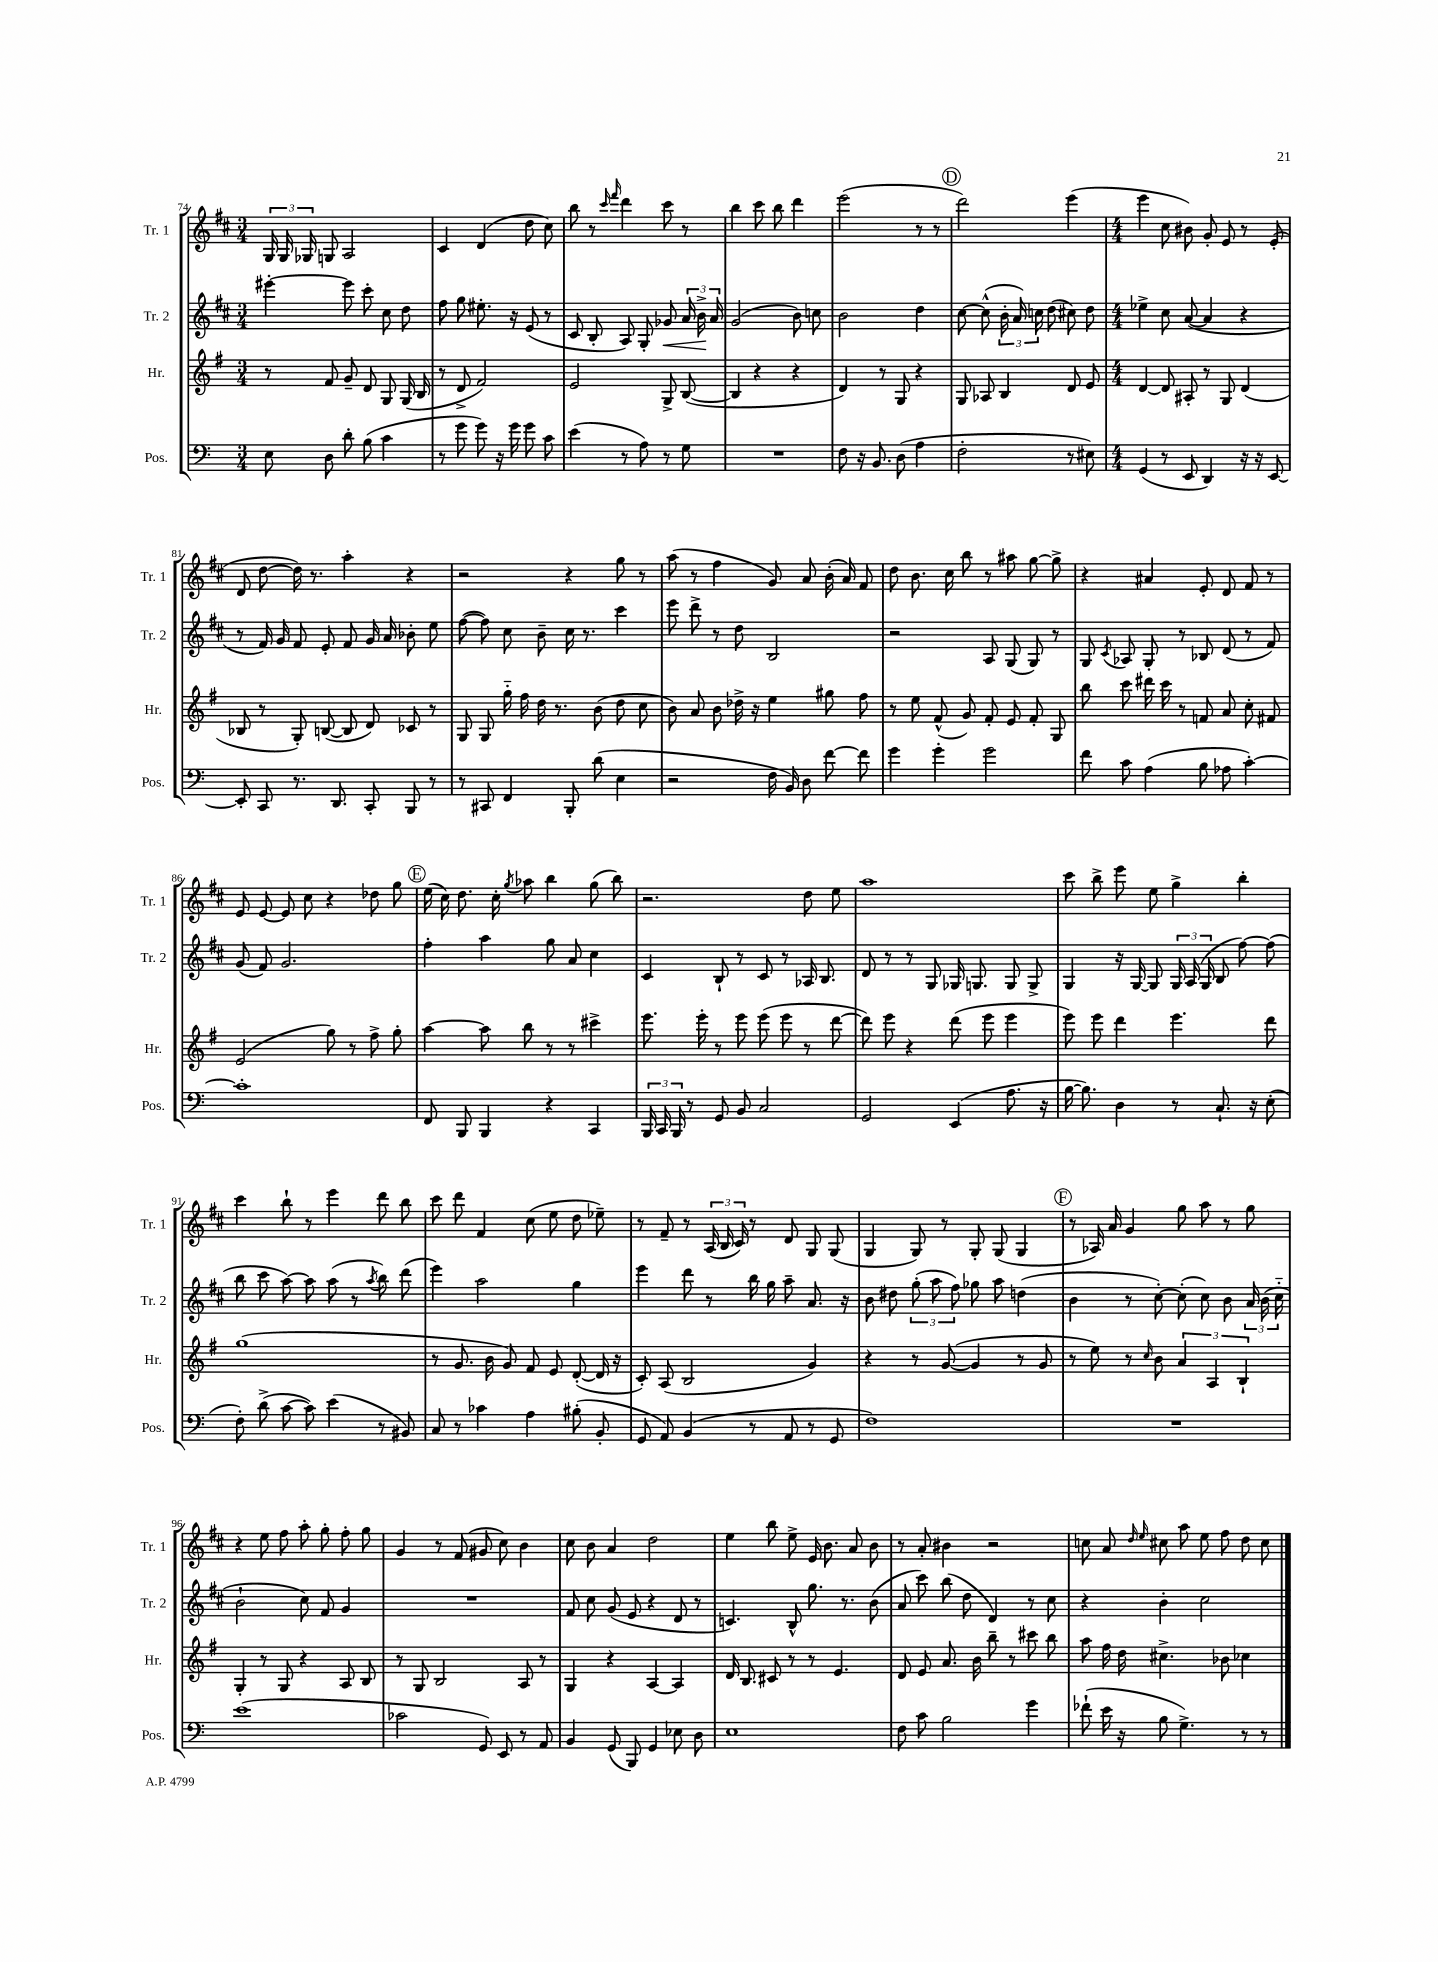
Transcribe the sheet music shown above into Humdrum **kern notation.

**kern	**kern	**kern	**kern
*staff4	*staff3	*staff2	*staff1
*clefF4	*clefG2	*clefG2	*clefG2
*k[]	*k[f#]	*k[f#c#]	*k[f#c#]
*M3/4	*M3/4	*M3/4	*M3/4
8E	8r	[4eee#'	24G
.	.	.	24G
.	.	.	24G-
8D	8f#	.	8G
8d'	8g~	8eee#]	2A
(8B	8d	8ccc#'	.
4c	8G	8cc#	.
.	(16G	8dd	.
.	16B	.	.
=	=	=	=
8r	8r	8ff#	4c#
8g	8d^	8gg	.
8g)	2f#)	8.ee#'	(4d
16r	.	.	.
16g	.	16r	.
8g	.	(8e	8dd
8c	.	8r	8cc#)
=	=	=	=
(4e	2e	8c#	8bb
.	.	8B'	8r
.	.	.	16qqccc#
.	.	.	16qqfff#
8r	.	8A)	4ddd
8A)	.	8G'	.
8r	8G^	8g-	8ccc#
8G	([8B	24a	8r
.	.	24b^	.
.	.	24a	.
=	=	=	=
2.r	4B]	(2g	4bb
.	4r	.	8ccc#
.	.	.	8bb
.	4r	8b)	4ddd
.	.	8cc	.
=	=	=	=
8F	4d)	2b	(2eee
16r	.	.	.
8.BB	.	.	.
.	8r	.	.
(8D	8G	.	.
4A	4r	4dd	8r
.	.	.	8r
=	=	=	=
2F'	8G	[8cc#	2ddd)
.	8A-	(8cc#^^]	.
.	4B	24b'	.
.	.	24a)	.
.	.	24cc	.
.	.	(8dd	.
8r	8d	8cc#)	(4eee
8E#)	8e	8dd	.
=	=	=	=
*M4/4	*M4/4	*M4/4	*M4/4
(4GG	[4d	4ee-^	4eee
8r	8d]	8cc#	8cc#
8EE	8A#'	([8a	8b#)
4DD)	8r	4a]	8g'
.	8G	.	8e
16r	(4d	4r	8r
16r	.	.	.
[8EE	.	.	(8e'
=	=	=	=
8EE']	8B-	8r	8d
8CC	8r	16f#)	[8dd
.	.	16g	.
8.r	8G')	8f#	16dd])
.	.	.	8.r
.	([8B	8e'	.
8.DD	.	.	.
.	8B]	8f#	4aa'
8CC'	8d)	16g	.
.	.	16a	.
8BBB	8c-	8b-'	4r
8r	8r	8ee	.
=	=	=	=
8r	8G	([8ff#	2r
8CC#	8G	8ff#])	.
4FF	16gg'~	8cc#	.
.	16ff#	.	.
.	16dd	8b~	.
.	8.r	.	.
8BBB'	.	16cc#	4r
.	.	8.r	.
(8d	(8b	.	.
4E	8dd	4ccc#	8gg
.	8cc	.	8r
=	=	=	=
2r	8b)	8eee	(8aa
.	8a	8ddd^	8r
.	8b	8r	4ff#
.	16dd-^	8dd	.
.	16r	.	.
16F	4ee	2B	8g)
16BB)	.	.	.
8D	.	.	8a
[8f	8gg#	.	(16b'
.	.	.	16a)
8f]	8ff#	.	8f#
=	=	=	=
4g	8r	2r	8dd
.	8ee	.	8.b
4g'	(8f#^^	.	.
.	.	.	16cc#
.	8g)	.	8bb
2g	8f#'	8A	8r
.	8e	(8G	8aa#
.	8f#'	8G)	[8gg
.	8G	8r	8gg^]
=	=	=	=
8f	8bb	8G	4r
.	.	8qc#	.
8c	8ccc	8A-	.
(4A	16ddd#	8G'	4a#
.	16ccc	.	.
.	8r	8r	.
8B	8f	8B-	8e'
8A-	8a	(8d	8d
[4c')	8cc'	8r	8f#
.	8f#	8f#)	8r
=	=	=	=
1c']	(2e	(8g	8e
.	.	8f#)	[8e
.	.	2.g	8e]
.	.	.	8cc#
.	8gg)	.	4r
.	8r	.	.
.	8ff#^	.	8dd-
.	8gg'	.	8gg
=	=	=	=
8FF	[4aa	4ff#'	(16ee
.	.	.	16cc#)
8BBB	.	.	8.dd
4BBB	8aa]	4aa	.
.	.	.	16cc#'
.	.	.	8qgg
.	8bb	.	8aa-
4r	8r	8gg	4bb
.	8r	8a	.
4CC	4ccc#^	4cc#	(8gg
.	.	.	8bb)
=	=	=	=
24BBB	8.eee	4c#	2.r
24CC	.	.	.
24BBB	.	.	.
8r	.	.	.
.	16eee'	.	.
8GG	8r	8B`	.
8BB	8eee	8r	.
2C	(8eee	8c#	.
.	8eee	8r	.
.	8r	16A-	8dd
.	.	8.B	.
.	[8ddd	.	8ee
=	=	=	=
2GG	8ddd])	8d	1aa
.	8eee	8r	.
.	4r	8r	.
.	.	8G	.
(4EE	(8ddd	16G-	.
.	.	8.G	.
.	8eee	.	.
8.A	4eee	8G	.
.	.	8G^	.
16r	.	.	.
=	=	=	=
[16B	8eee)	4G	8ccc#
8.B])	.	.	.
.	8eee	.	8bb^
4D	4ddd	16r	8eee
.	.	[16G	.
.	.	8G]	8ee
8r	4.eee	24G	4gg^
.	.	(24A	.
.	.	24G	.
8.C`	.	8B	.
.	.	[8ff#)	4bb'
16r	.	.	.
(8E'	8ddd	(8ff#]	.
=	=	=	=
8F')	(1gg	8bb	4ccc#
(8d^	.	8ccc#	.
[8c	.	[8aa)	8bb`
8c])	.	8aa]	8r
(4e	.	(8aa	4eee
.	.	8r	.
.	.	8qaa	.
8r	.	8bb)	8ddd
8BB#)	.	(8ddd	8bb
=	=	=	=
8C	8r	4eee)	8ccc#
8r	8.g	.	8ddd
4c-	.	2aa	4f#
.	16b	.	.
.	8g)	.	.
4A	8f#	.	(8cc#
.	8e	.	8ee
(8B#'	([8d'	4gg	8dd
8BB'	16d]	.	8ee-~)
.	16r	.	.
=	=	=	=
8GG	8c')	4eee	8r
8AA)	(8A	.	8f#~
(4BB	2B	8ddd	8r
.	.	8r	(24A
.	.	.	24B
.	.	.	24c#)
8r	.	16bb	8r
.	.	16gg	.
8AA	.	8aa~	8d
8r	4g)	8.a	8G
8GG	.	.	(8G
.	.	16r	.
=	=	=	=
1F)	4r	8b	4G
.	.	8dd#	.
.	8r	(12gg'	8G)
.	.	12aa	.
.	([8g	.	8r
.	.	12ff#)	.
.	4g]	8gg-	8G'
.	.	8aa	(8G
.	8r	(4dd	4G
.	8g	.	.
=	=	=	=
1r	8r	4b	8r
.	8ee)	.	16A-)
.	.	.	16a
.	8r	8r	4g
.	16qqcc	.	.
.	8b	[8cc#')	.
.	6a	(8cc#']	8gg
.	.	8cc#)	8aa
.	6A	.	.
.	.	8b	8r
.	6B`	.	.
.	.	24a	8gg
.	.	(24b	.
.	.	24cc#'~	.
=	=	=	=
(1e	4G'	2b`	4r
.	8r	.	8ee
.	8G	.	8ff#
.	4r	8cc#)	8aa'
.	.	8f#	8gg'
.	8A	4g	8ff#'
.	8B	.	8gg
=	=	=	=
2c-	8r	1r	4g
.	8G	.	.
.	2B	.	8r
.	.	.	(8f#
8GG)	.	.	8g#
8EE	.	.	8cc#)
8r	8A	.	4b
8AA	8r	.	.
=	=	=	=
4BB	4G	8f#	8cc#
.	.	8cc#	8b
(8GG	4r	(8g	4a
8BBB)	.	8e	.
4GG	[4A	4r	2dd
8E-	4A]	8d	.
8D	.	8r	.
=	=	=	=
1E	16d	4.c)	4ee
.	8.B	.	.
.	8c#	.	8bb
.	8r	8B^^	8ee^
.	8r	8.gg	16e
.	.	.	8.b
.	4.e	.	.
.	.	8.r	.
.	.	.	8a
.	.	(8b	8b
=	=	=	=
8F	8d	8a	8r
8c	8e	8ccc#)	8a'
2B	8.a	(8bb	4b#
.	.	8dd	.
.	16b	.	.
.	8bb~	4d)	2r
.	8r	.	.
4g	8ccc#	8r	.
.	8bb	8cc#	.
=	=	=	=
(8f-`	8aa	4r	8cc
16e	16ff#	.	8a
16r	16dd	.	.
.	.	.	16qqdd
.	.	.	16qqee
8B	4.cc#^	4b'	8cc#
4.G^)	.	.	8aa
.	.	2cc#	8ee
.	8b-	.	8ff#
8r	4cc-	.	8dd
8r	.	.	8cc#
==	==	==	==
*-	*-	*-	*-
